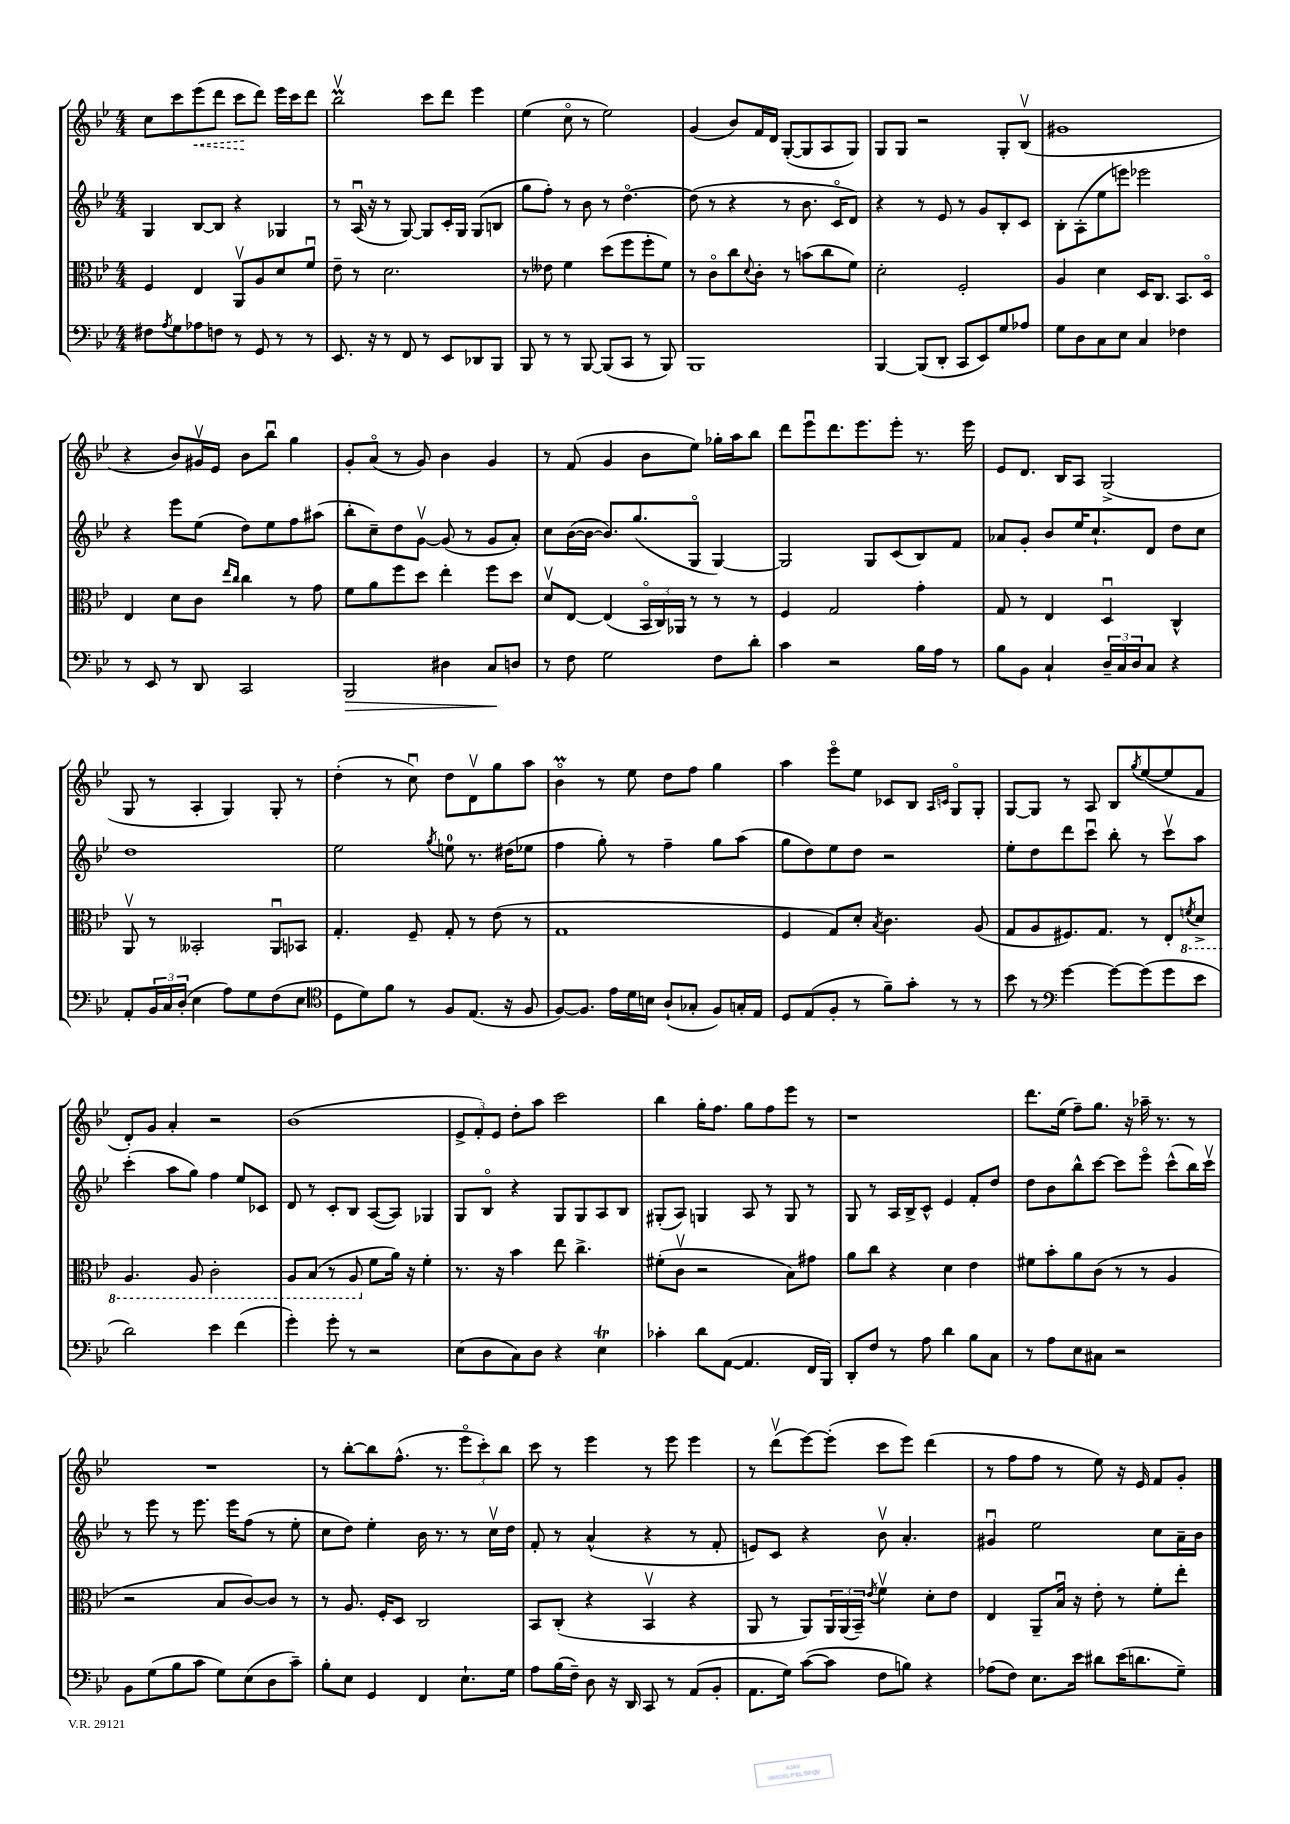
<<
\new StaffGroup <<
\new Staff = "s0" {
    \clef treble \key bes \major \numericTimeSignature \time 4/4
    c''8 c'''8 \once \override Hairpin.style = #'dashed-line ees'''8\<( d'''8 c'''8\! d'''8) ees'''16 c'''16 d'''8 |
    bes''2\upbow\prall c'''8 d'''8 ees'''4 |
    ees''4( c''8\flageolet r8 ees''2) |
    g'4( bes'8) f'16 d'16 g8~-.( g8 a8 g8) |
    g8 g8 r2 g8-. bes8\upbow( |
    gis'1 |
    r4 bes'8) gis'16\upbow ees'16 bes'8 bes''8\downbow g''4 |
    g'8-. a'8\flageolet( r8 g'8) bes'4 g'4 |
    r8 f'8( g'4 bes'8 ees''8) ges''16-. a''16 bes''8 |
    d'''8 ees'''8\downbow d'''8. ees'''8. ees'''8-. r8. ees'''16 |
    ees'8 d'8. bes16 a8 g2->( |
    g8 r8 a4-. g4) g8-. r8 |
    d''4-.( r8 c''8\downbow) d''8 d'8\upbow g''8 a''8 |
    bes'4\flageolet\prall r8 ees''8 d''8 f''8 g''4 |
    a''4 ees'''8\flageolet ees''8 ces'8 bes8 \grace { a16 c'16 } g8\flageolet g8-. |
    g8~ g8 r8 a8 bes8 \acciaccatura { g''8 } ees''8~( ees''8 f'8 |
    d'8-.) g'8 a'4-. r2 |
    bes'1( |
    \tuplet 3/2 { ees'8-> f'8-.) ees'8 } d''8-. a''8 c'''2 |
    bes''4 g''16-. f''8. g''8 f''8 ees'''8 r8 |
    r1 |
    d'''8. ees''16( f''8--) g''8. r16 aes''16-- r8. r8 |
    R1 |
    r8 bes''8~-. bes''8 f''8.-^( r8. \tuplet 3/2 { ees'''8\flageolet c'''8-.) bes''8 } |
    c'''8 r8 ees'''4 r8 ees'''8 ees'''4 |
    r8 d'''8\upbow( ees'''8~) ees'''8-.( c'''8 ees'''8) d'''4( |
    r8 f''8 f''8 r8 ees''8) r16 ees'16 f'8 g'8-. \bar "|." |
}
\new Staff = "s1" {
    \clef treble \key bes \major \numericTimeSignature \time 4/4
    g4 bes8~ bes8 r4 ges4 |
    r8 a16\downbow( r16 r8 g8~) g8 c'16-. g16 g8( b8 |
    g''8 f''8-.) r8 bes'8 r8 d''4.~\flageolet |
    d''8( r8 r4 r8 bes'8. c'16\flageolet d'8) |
    r4 r8 ees'8 r8 g'8 bes8-. c'8 |
    bes8-. a8-.( ees''8 e'''8) ees'''2 |
    r4 ees'''8 ees''8( d''8) ees''8 f''8 ais''8( |
    bes''8-. c''8--) d''8 g'8~\upbow g'8( r8 g'8 a'8-.) |
    c''8 bes'16~( bes'16~ bes'8.) g''8.( g8\flageolet g4~) |
    g2 g8 c'8( bes8) f'8 |
    aes'8 g'8-. bes'8 ees''16 c''8.-! d'8 d''8 c''8 |
    d''1 |
    ees''2 \acciaccatura { g''8 } e''8-0 r8. dis''16( ees''8 |
    f''4 g''8-.) r8 f''4-- g''8 a''8( |
    g''8 d''8) ees''8 d''8 r2 |
    ees''8-. d''8 d'''8 c'''8\downbow bes''8-. r8 c'''8\upbow a''8 |
    c'''4-.( a''8 g''8) f''4 ees''8 ces'8 |
    d'8 r8 c'8-. bes8 a8~( a8) ges4 |
    g8 bes8\flageolet r4 g8 g8 a8 bes8 |
    gis8-.( a8) g4 a8 r8 g8 r8 |
    g8 r8 a16 bes16-> c'8-^ ees'4 f'8-. d''8 |
    d''8 bes'8 bes''8-^ c'''8~ c'''8 ees'''8\flageolet c'''8-^( bes''16) c'''16\upbow |
    r8 ees'''8 r8 ees'''8. ees'''16 f''8( r8 ees''8-. |
    c''8 d''8) ees''4-. bes'16 r8. r8 c''16\upbow d''16 |
    f'8-. r8 a'4-^( r4 r8 f'8-. |
    e'8) c'8 r4 bes'8\upbow a'4.-. |
    gis'4\downbow ees''2 c''8 a'16-- bes'16 \bar "|." |
}
\new Staff = "s2" {
    \clef alto \key bes \major \numericTimeSignature \time 4/4
    f4 ees4 a,8\upbow a8 d'8 f'8\downbow |
    ees'8-- r8 d'2. |
    r8 eeses'8 f'4 d''8( f''8 f''8-. f'8) |
    r8 c'8\flageolet c''8 \appoggiatura { d'8 } c'8-. r8 b'8( c''8 f'8) |
    d'2-. f2-. |
    a4 d'4 d16 c8. bes,8. d16\flageolet |
    ees4 d'8 c'8 \grace { ees''16 c''16 } c''4 r8 g'8 |
    f'8 a'8 f''8 d''8 ees''4-. f''8 d''8 |
    d'8\upbow ees8~ ees4( \tuplet 3/2 { bes,16\flageolet c16) aes,16 } r8 r8 r8 |
    f4 g2 g'4-. |
    g8 r8 ees4 d4\downbow c4-^ |
    a,8\upbow r8 beses,2-. a,8\downbow bes,8 |
    g4.-. f8-- g8-. r8 ees'8( r8 |
    g1 |
    f4 g8) d'8-. \acciaccatura { bes8 } c'4. a8( |
    g8 a8 fis8.) g8. r8 ees8-. \ottava #-1 \acciaccatura { f8 } d8-> |
    a,4. a,8 c2-. |
    a,8 bes,8( r8 a,8 \ottava #0 f'8 a'16) r16 f'4-. |
    r8. r16 bes'4 ees''8 c''4.-> |
    fis'8-.( c'8\upbow r2 bes8) gis'8 |
    a'8 c''8 r4 d'4 ees'4 |
    fis'8 bes'8-. a'8 c'8( r8 r8 a4 |
    r2 bes8 c'8~) c'8 r8 |
    r8 a8. f16-. d8 c2 |
    bes,8 c8-.( r4 bes,4\upbow r4 |
    a,8 r8 a,8) \tuplet 3/2 { a,16 a,16( bes,16--) } \acciaccatura { ees'8 } f'4\upbow d'8-. ees'8 |
    ees4 a,8-- bes16\downbow r16 ees'8-. r8 f'8-. ees''8-. \bar "|." |
}
\new Staff = "s3" {
    \clef bass \key bes \major \numericTimeSignature \time 4/4
    fis8 \acciaccatura { a8 } g8 aes8 f8 r8 g,8 r8 r8 |
    ees,8. r16 r8 f,8 r8 ees,8 des,8 bes,,8 |
    bes,,8 r8 r8 bes,,8~ bes,,8( c,8 r8 bes,,8) |
    bes,,1 |
    bes,,4~ bes,,8( d,8-. c,8 ees,8) g8 aes8 |
    g8 d8 c8 ees8 c4 fes4 |
    r8 ees,8 r8 d,8 c,2 |
    bes,,2\> dis4 c8\! d8 |
    r8 f8 g2 f8 d'8-. |
    c'4 r2 bes16 a16 r8 |
    bes8 bes,8 c4-! \tuplet 3/2 { d16-- c16 d16 } c8 r4 |
    a,8-. \tuplet 3/2 { bes,16 c16 d16-.( } ees4 a8) g8 f8( ees8 |
    \clef tenor d8 d'8) f'8 r8 f8 ees8.( r16 f8 |
    f8~) f8. ees'16 d'16 b16 a8-!( ges8-. f8) g16-. ees16 |
    d8 ees8( f8-. r8 f'8--) g'8-. r8 r8 |
    bes'8 r8 \clef bass g'4~ g'8~ g'8( g'8 ees'8 |
    d'2) ees'4 f'4( |
    g'4-.) g'8-. r8 r2 |
    ees8( d8 c8) d8 r4 ees4\trill |
    ces'4-. d'8 a,8~( a,4. f,16 bes,,16) |
    d,8-. f8 r8 a8 d'4 bes8 c8 |
    r8 a8 ees8 cis8 r2 |
    bes,8 g8( bes8 c'8 g8) ees8( d8 c'8--) |
    bes8-. ees8 g,4 f,4 ees8.-! g16 |
    a8 bes16( f16--) d8 r16 d,16 c,8 r8 a,8( bes,8-. |
    a,8. g16) c'8~( c'8 f8 b8) r4 |
    aes8( f8) ees8. ees'16 dis'8 ees'16( d'8. g8--) \bar "|." |
}
>>
>>
\layout { \context { \Score \remove "Bar_number_engraver" } }
